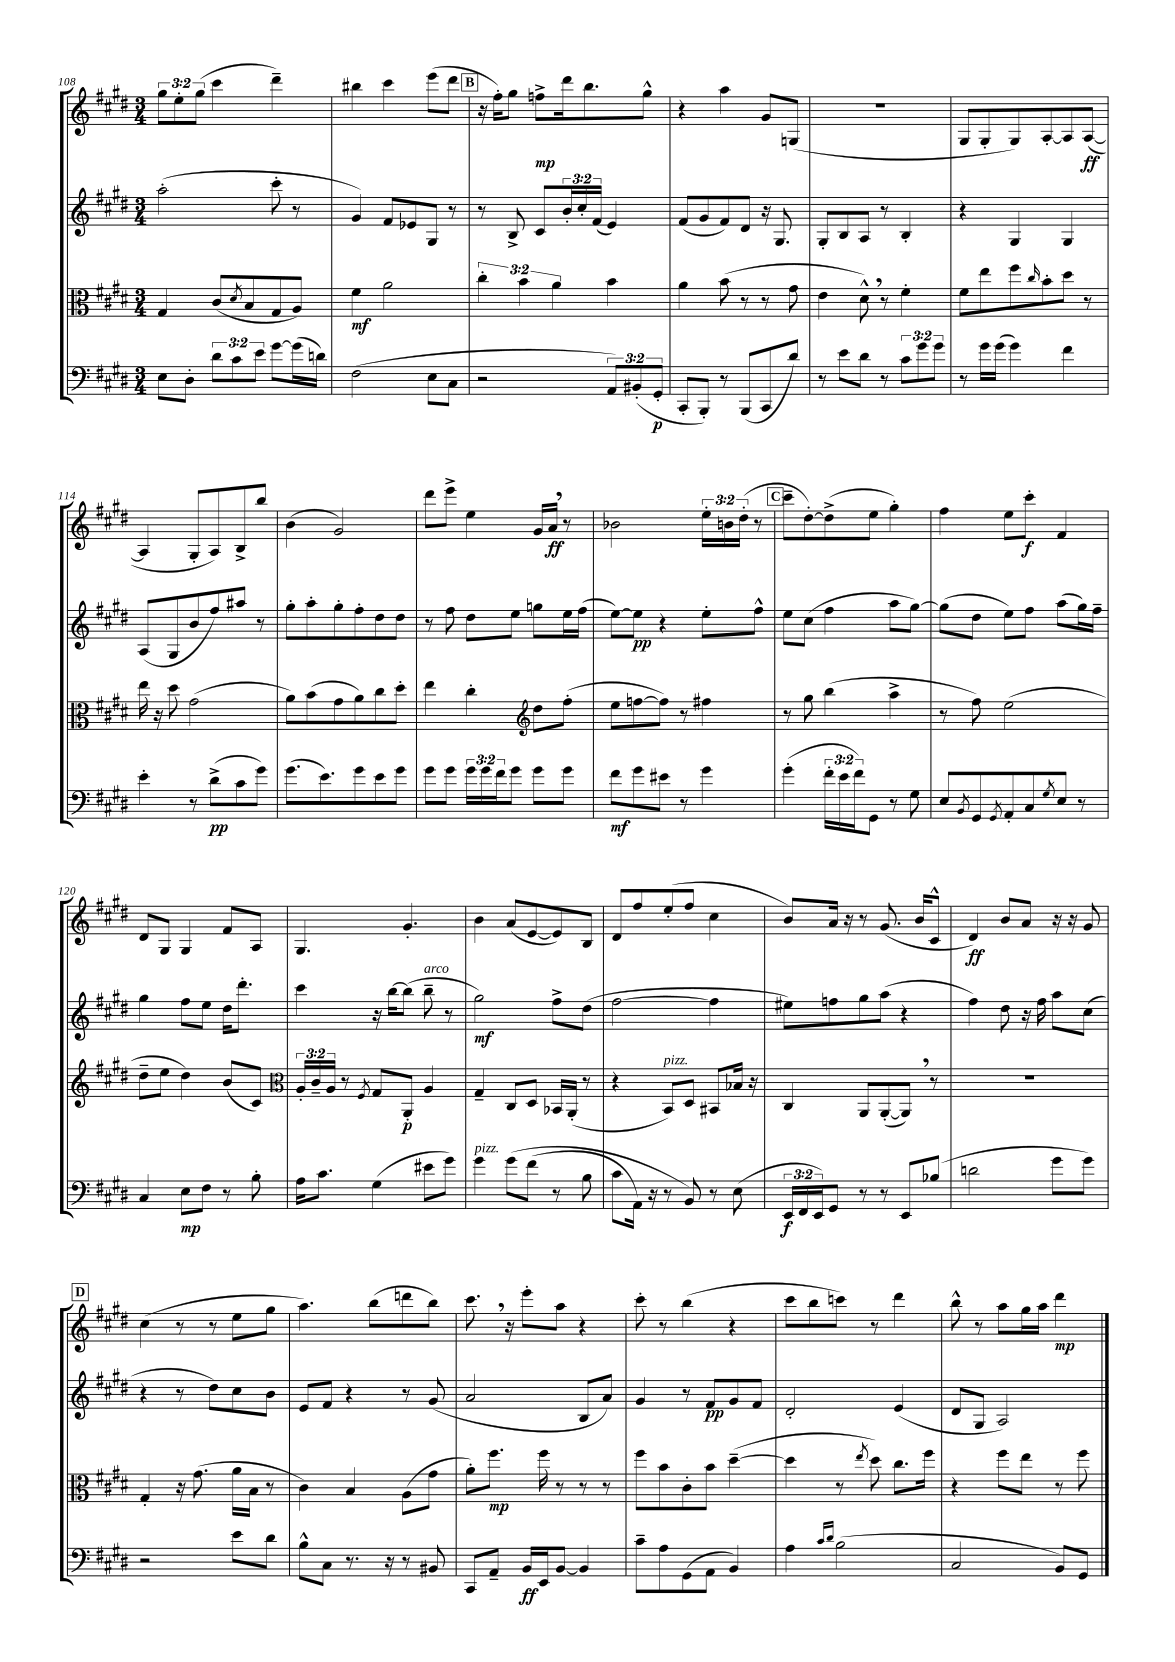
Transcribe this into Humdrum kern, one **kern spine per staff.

**kern	**dynam	**kern	**dynam	**kern	**dynam	**kern	**dynam
*part4	*part4	*part3	*part3	*part2	*part2	*part1	*part1
*staff4	*staff4	*staff3	*staff3	*staff2	*staff2	*staff1	*staff1
*clefF4	*	*clefC3	*	*clefG2	*	*clefG2	*
*k[f#c#g#d#]	*	*k[f#c#g#d#]	*	*k[f#c#g#d#]	*	*k[f#c#g#d#]	*
*M3/4	*	*M3/4	*	*M3/4	*	*M3/4	*
=108	=108	=108	=108	=108	=108	=108	=108
8E\L	.	4G#/	.	(2aa'\	.	12gg#\L	.
.	.	.	.	.	.	12ee'\	.
8D#'\J	.	.	.	.	.	.	.
.	.	.	.	.	.	(12gg#\J	.
12d#\L	.	(8c#/L	.	.	.	4ccc#\	.
12c#\	.	.	.	.	.	.	.
.	.	8qd#/	.	.	.	.	.
.	.	8B/	.	.	.	.	.
12e\J	.	.	.	.	.	.	.
[8g#\L	.	8G#/	.	8ccc#'\	.	4ddd#~\)	.
(16g#\L]	.	8A/J)	.	8r	.	.	.
16dn\JJ)	.	.	.	.	.	.	.
=109	=109	=109	=109	=109	=109	=109	=109
(2F#\	.	4f#\	mf	4g#/)	.	4bb#X\	.
.	.	2a\	.	8f#/L	.	4ccc#\	.
.	.	.	.	8e-X/	.	.	.
8E\L	.	.	.	8G#/J	.	(8eee\L	.
8C#\J	.	.	.	8r	.	8ddd#\J	.
!!LO:REH:place=s1:t=B
=110	=110	=110	=110	=110	=110	=110	=110
2r	.	6cc#'\	.	8r	.	16r	.
.	.	.	.	.	.	16ff#'\KL)	.
.	.	.	.	8B^/	.	8gg#\J	.
.	.	6b\	.	.	.	.	.
.	.	.	.	8c#/L	.	8ffn^\L	mp
.	.	6a\	.	.	.	.	.
.	.	.	.	24b'/L	.	16ddd#\k	.
.	.	.	.	24cc#'/	.	.	.
.	.	.	.	.	.	8.bb\	.
.	.	.	.	(24f#/JJ	.	.	.
12AA/L)	.	4b\	.	4e/)	.	.	.
(12BB#X'/	.	.	.	.	.	.	.
.	.	.	.	.	.	8gg#^^\J	.
12GG#'/J	p	.	.	.	.	.	.
=111	=111	=111	=111	=111	=111	=111	=111
8CC#'/L	.	4a\	.	(8f#/L	.	4r	.
8BBB'/J)	.	.	.	8g#/	.	.	.
8r	.	(8b\	.	8f#/)	.	4aa\	.
(8BBB/L	.	8r	.	8d#/J	.	.	.
8CC#/	.	8r	.	16r	.	8g#/L	.
.	.	.	.	8.G#/	.	.	.
8d#/J)	.	8g#\	.	.	.	(8Gn/J	.
=112	=112	=112	=112	=112	=112	=112	=112
8r	.	4e\	.	8G#'/L	.	2.r	.
8e\L	.	.	.	8B/	.	.	.
8d#\J	.	8d#^^,\)	.	8A/J	.	.	.
8r	.	8r	.	8r	.	.	.
12c#\L	.	4f#'\	.	4B'/	.	.	.
12g#\	.	.	.	.	.	.	.
12g#\J	.	.	.	.	.	.	.
=113	=113	=113	=113	=113	=113	=113	=113
8r	.	8f#\L	.	4r	.	8G#/L	.
16g#\LL	.	8ee\	.	.	.	8G#'/	.
(16g#\JJ	.	.	.	.	.	.	.
4g#\)	.	8ff#\	.	4G#/	.	8G#/)	.
.	.	16qqcc#/	.	.	.	.	.
.	.	8b'\	.	.	.	[8A'/	.
4f#\	.	8dd#\J	.	4G#/	.	8A/]	.
.	.	8r	.	.	.	([8A/J	ff
!!LO:LB:g=z
=114	=114	=114	=114	=114	=114	=114	=114
4e'\	.	16ee\	.	(8A/L	.	4A/]	.
.	.	16r	.	.	.	.	.
.	.	8dd#\	.	8G#/	.	.	.
8r	.	(2g#\	.	8b/	.	8G#'/L	.
(8d#^\L	pp	.	.	8ff#/)	.	8A/)	.
8c#\	.	.	.	8aa#X/J	.	8B^/	.
8g#\J)	.	.	.	8r	.	8bb/J	.
=115	=115	=115	=115	=115	=115	=115	=115
(8.g#\L	.	8a\L)	.	8gg#'\L	.	(4b\	.
.	.	(8b\	.	8aa'\	.	.	.
8.e\)	.	.	.	.	.	.	.
.	.	8g#\	.	8gg#'\	.	2g#/)	.
8g#\	.	8a\)	.	8ff#'\	.	.	.
8e\	.	8cc#\	.	8dd#\	.	.	.
8g#\J	.	8dd#'\J	.	8dd#\J	.	.	.
=116	=116	=116	=116	=116	=116	=116	=116
8g#\L	.	4ee\	.	8r	.	8ddd#\L	.
8g#\J	.	.	.	8ff#\	.	8eee^\J	.
24g#\LL	.	4cc#'\	.	8dd#\L	.	4ee\	.
24g#\	.	.	.	.	.	.	.
24f#\J	.	.	.	.	.	.	.
8g#\J	.	.	.	8ee\J	.	.	.
*	*	*clefG2	*	*	*	*	*
8g#\L	.	8dd#\L	.	8ggn\L	.	16g#/LL	.
.	.	.	.	.	.	16a,/JJ	ff
8g#\J	.	(8ff#'\J	.	16ee\L	.	8r	.
.	.	.	.	(16ff#\JJ	.	.	.
=117	=117	=117	=117	=117	=117	=117	=117
8f#\L	mf	8ee\L	.	[8ee\L)	.	2b-X\	.
8g#\	.	[8ffn\	.	8ee\J]	pp	.	.
8e#X\J	.	8ff\J])	.	4r	.	.	.
8r	.	8r	.	.	.	.	.
4g#\	.	4ff#X\	.	8ee'\L	.	24ee'\LL	.
.	.	.	.	.	.	24bn\	.
.	.	.	.	.	.	(24dd#'\JJ	.
.	.	.	.	8ff#^^\J	.	8r	.
!!LO:REH:place=s1:t=C
=118	=118	=118	=118	=118	=118	=118	=118
(4g#'\	.	8r	.	8ee\L	.	8ccc#~\L	.
.	.	8gg#\	.	(8cc#\J	.	[8dd#'\)	.
24f#'\LL	.	(4bb\	.	4ff#\	.	(8dd#^\]	.
24e\	.	.	.	.	.	.	.
24f#\J)	.	.	.	.	.	.	.
8GG#\J	.	.	.	.	.	8ee\J	.
8r	.	4aa^\	.	8aa\L	.	4gg#'\)	.
8G#\	.	.	.	[8gg#\J)	.	.	.
=119	=119	=119	=119	=119	=119	=119	=119
8E/L	.	8r	.	(8gg#\L]	.	4ff#\	.
8qBB/	.	.	.	.	.	.	.
8GG#/	.	8ff#\)	.	8dd#\J	.	.	.
8qGG#/	.	.	.	.	.	.	.
8AA'/	.	(2ee\	.	8ee\L)	.	8ee\L	.
8C#/	.	.	.	8ff#\J	.	8ccc#'\J	f
8qG#/	.	.	.	.	.	.	.
8E/J	.	.	.	(8aa\L	.	4f#/	.
8r	.	.	.	16gg#\L)	.	.	.
.	.	.	.	16ff#~\JJ	.	.	.
!!LO:LB:g=z
=120	=120	=120	=120	=120	=120	=120	=120
4C#/	.	8dd#~\L	.	4gg#\	.	8d#/L	.
.	.	8ee\J	.	.	.	8G#/J	.
8E\L	mp	4dd#\)	.	8ff#\L	.	4G#/	.
8F#\J	.	.	.	8ee\J	.	.	.
8r	.	(8b/L	.	16dd#\KL	.	8f#/L	.
.	.	.	.	8.ddd#'\J	.	.	.
8B'\	.	8c#/J)	.	.	.	8A/J	.
=121	=121	=121	=121	=121	=121	=121	=121
*	*	*clefC3	*	*	*	*	*
16A\KL	.	24A'/LL	.	4ccc#\	.	4.G#/	.
.	.	24c#~/	.	.	.	.	.
8.c#\J	.	.	.	.	.	.	.
.	.	24A/JJ	.	.	.	.	.
.	.	8r	.	.	.	.	.
.	.	8qF#/	.	.	.	.	.
(4G#\	.	8G#/L	.	16r	.	.	.
.	.	.	.	[16bb\KL	.	.	.
.	.	8AA'/J	p	(8bb\J]	.	4.g#'/	.
!	!	!	!	!LO:TX:a:i:t=arco	!	!	!
8e#X\L	.	4A/	.	8bb~\	.	.	.
8g#\J)	.	.	.	8r	.	.	.
=122	=122	=122	=122	=122	=122	=122	=122
!LO:TX:a:i:t=pizz.	!	!	!	!	!	!	!
4g#\	.	4G#~/	.	2gg#\)	mf	4b\	.
(8g#\L	.	8C#/L	.	.	.	(8a/L	.
(8f#\J	.	8D#/J	.	.	.	[8e/	.
8r	.	16BB-X/LL	.	8ff#^\L	.	8e/])	.
.	.	(16AA'/JJ	.	.	.	.	.
8B\	.	8r	.	(8dd#\J	.	8B/J	.
=123	=123	=123	=123	=123	=123	=123	=123
8c#\L	.	4r	.	[2ff#\	.	8d#/L	.
16AA\Jk)	.	.	.	.	.	8ff#/	.
16r	.	.	.	.	.	.	.
!	!	!LO:TX:a:i:t=pizz.	!	!	!	!	!
8r	.	8BB/L)	.	.	.	(8ee'/	.
8BB/)	.	8D#/J	.	.	.	8ff#/J	.
8r	.	8BB#X/L	.	4ff#\]	.	4cc#\	.
(8E\	.	16B-X/Jk	.	.	.	.	.
.	.	16r	.	.	.	.	.
=124	=124	=124	=124	=124	=124	=124	=124
24EE/LL	f	4C#/	.	8ee#X\L)	.	8b/L)	.
24FF#/	.	.	.	.	.	.	.
24EE/J)	.	.	.	.	.	.	.
8GG#/J	.	.	.	8ffn\	.	16a/Jk	.
.	.	.	.	.	.	16r	.
8r	.	8AA/L	.	8gg#\	.	8r	.
8r	.	([8AA'/	.	(8aa\J	.	(8.g#/	.
8EE/L	.	8AA,/J])	.	4r	.	.	.
.	.	.	.	.	.	16b/KL	.
(8B-X/J	.	8r	.	.	.	8c#^^/J	.
=125	=125	=125	=125	=125	=125	=125	=125
2dn\	.	2.r	.	4ff#\)	.	4d#/)	ff
.	.	.	.	8dd#\	.	8b/L	.
.	.	.	.	16r	.	8a/J	.
.	.	.	.	16ff#\	.	.	.
8g#\L	.	.	.	8aa\L	.	16r	.
.	.	.	.	.	.	16r	.
8g#\J)	.	.	.	(8cc#\J	.	8g#/	.
!!LO:LB:g=z
!!LO:REH:place=s1:t=D
=126	=126	=126	=126	=126	=126	=126	=126
2r	.	4G#'/	.	4r	.	(4cc#\	.
.	.	16r	.	8r	.	8r	.
.	.	(8.g#\	.	.	.	.	.
.	.	.	.	8dd#\L)	.	8r	.
8e\L	.	16a\LL	.	8cc#\	.	8ee\L	.
.	.	16B\JJ	.	.	.	.	.
8d#\J	.	8r	.	8b\J	.	8gg#\J	.
=127	=127	=127	=127	=127	=127	=127	=127
8B^^\L	.	4c#\)	.	8e/L	.	4.aa\)	.
8C#\J	.	.	.	8f#/J	.	.	.
8.r	.	4B/	.	4r	.	.	.
.	.	.	.	.	.	(8bb\L	.
16r	.	.	.	.	.	.	.
8r	.	(8A\L	.	8r	.	8dddn\	.
8BB#X/	.	8g#\J	.	(8g#/	.	8bb\J)	.
=128	=128	=128	=128	=128	=128	=128	=128
8CC#/L	.	8a'\L)	.	2a/	.	8.ccc#,\	.
8AA~/J	.	8.ff#\J	mp	.	.	.	.
.	.	.	.	.	.	16r	.
16BB/LL	ff	.	.	.	.	8eee'\L	.
16EE/J	.	16ff#\	.	.	.	.	.
[8BB/J	.	8r	.	.	.	8aa\J	.
4BB/]	.	8r	.	8B/L	.	4r	.
.	.	8r	.	8a/J)	.	.	.
=129	=129	=129	=129	=129	=129	=129	=129
8c#~\L	.	8ff#\L	.	4g#/	.	8ccc#'\	.
8A\	.	8b\	.	.	.	8r	.
(8GG#\	.	8c#'\	.	8r	.	(4bb\	.
8AA\J	.	8b\J	.	8f#/L	pp	.	.
4BB/)	.	([4dd#~\	.	8g#/	.	4r	.
.	.	.	.	8f#/J	.	.	.
=130	=130	=130	=130	=130	=130	=130	=130
4A\	.	4dd#\]	.	2d#'/	.	8ccc#\L	.
.	.	.	.	.	.	8bb\	.
16qqc#/LL	.	.	.	.	.	.	.
16qqd#/JJ	.	.	.	.	.	.	.
(2B\	.	8r	.	.	.	8cccn\J)	.
.	.	8qee/	.	.	.	.	.
.	.	8dd#\)	.	.	.	8r	.
.	.	8.cc#\L	.	(4e/	.	4ddd#\	.
.	.	16ff#\Jk	.	.	.	.	.
=131	=131	=131	=131	=131	=131	=131	=131
2C#/	.	4r	.	8d#/L	.	8bb^^\	.
.	.	.	.	8G#/J	.	8r	.
.	.	8ff#\L	.	2A/)	.	8aa\L	.
.	.	8ee\J	.	.	.	16gg#\L	.
.	.	.	.	.	.	16aa\JJ	.
8BB/L)	.	8r	.	.	.	4ddd#\	mp
8GG#/J	.	8ff#\	.	.	.	.	.
==	==	==	==	==	==	==	==
*-	*-	*-	*-	*-	*-	*-	*-
